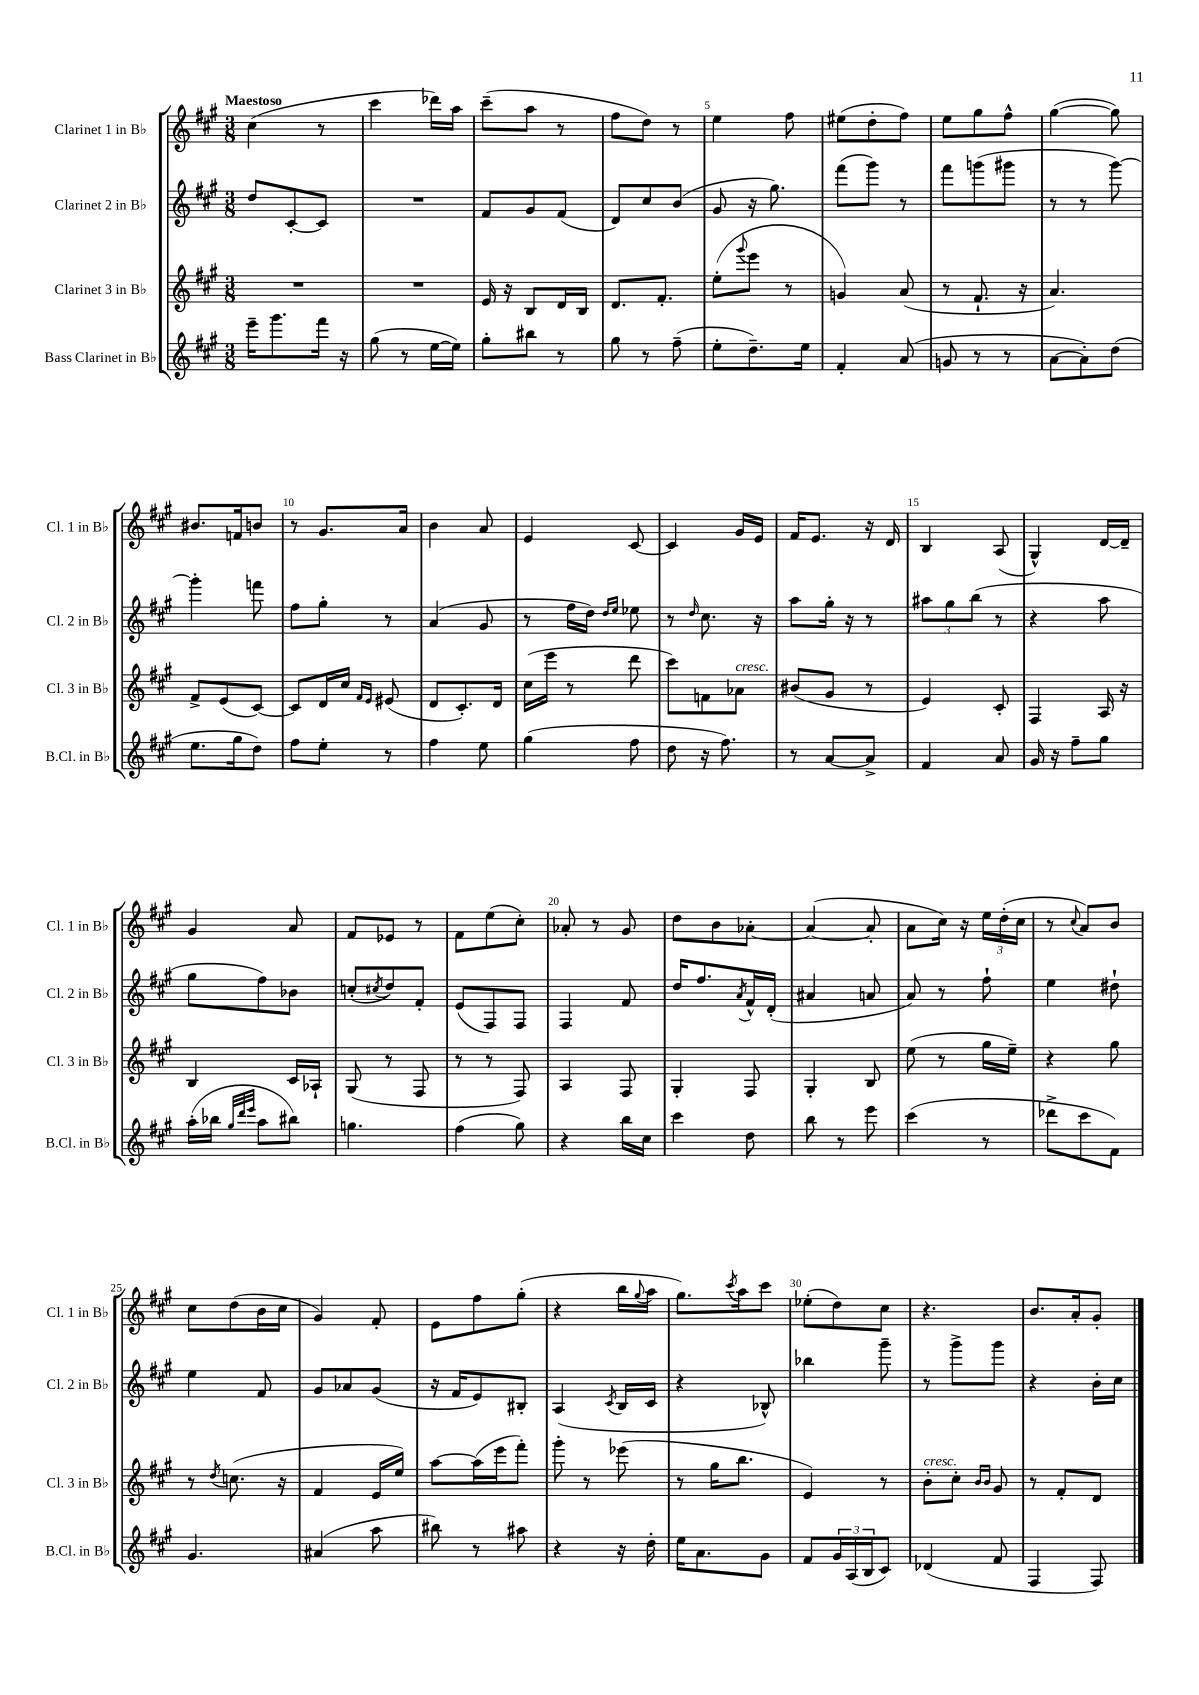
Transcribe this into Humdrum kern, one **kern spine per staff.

**kern	**kern	**kern	**kern
*staff4	*staff3	*staff2	*staff1
*clefG2	*clefG2	*clefG2	*clefG2
*k[f#c#g#]	*k[f#c#g#]	*k[f#c#g#]	*k[f#c#g#]
*M3/8	*M3/8	*M3/8	*M3/8
16eee~\LK	4.r	8dd/L	(4cc#\
8.ggg#\	.	.	.
.	.	[8c#'/	.
16fff#\Jk	.	8c#/]J	8r
16r	.	.	.
=	=	=	=
(8gg#\	4.r	4.r	4ccc#\
8r	.	.	.
[16ee\LL	.	.	16ddd-\LL)
16ee\]JJ)	.	.	16aa\JJ
=	=	=	=
8gg#'\L	16e/	8f#/L	(8ccc#~\L
.	16r	.	.
8bb#\J	8B/L	8g#/	8aa\J
8r	16d/L	(8f#/J	8r
.	16B/JJ	.	.
=	=	=	=
8gg#\	8.d/L	8d/L)	8ff#\L
8r	.	8cc#/	8dd\J)
.	8.f#'/J	.	.
(8ff#~\	.	(8b/J	8r
=	=	=	=
8ee'\L	(8ee'\L	8g#/	4ee\
.	8qqggg#/	.	.
8.dd~\)	8eee\J	16r	.
.	.	8.gg#\)	.
.	8r	.	8ff#\
16ee\Jk	.	.	.
=	=	=	=
4f#'/	4g/)	(8fff#\L	(8ee#\L
.	.	8ggg#\J)	8dd'\
(8a/	(8a/	8r	8ff#\J)
=	=	=	=
8g/	8r	8fff#\L	8ee\L
8r	8.f#`/	(8ggg\	8gg#\
8r	.	8ggg#\J	8ff#^^\J
.	16r	.	.
=	=	=	=
[8a\L	4.a/)	8r	([4gg#\
8a'\])	.	8r	.
(8dd\J	.	[8ggg#\)	8gg#\])
=	=	=	=
8.ee\L	8f#^/L	4ggg#'\]	8.b#/L
.	(8e/	.	.
16gg#\k	.	.	16f/k
8dd\J)	[8c#/J)	8fff\	8b/J
=	=	=	=
8ff#\L	8c#/]L	8ff#\L	8r
8ee'\J	16d/L	8gg#'\J	8.g#/L
.	16cc#/JJ	.	.
.	16qqf#/LL	.	.
.	16qqe/JJ	.	.
8r	(8e#/	8r	.
.	.	.	16a/Jk
=	=	=	=
4ff#\	8d/L	(4a/	4b\
.	8.c#'/)	.	.
8ee\	.	8g#/	8a/
.	16d/Jk	.	.
=	=	=	=
(4gg#\	(16cc#\LL	8r	4e/
.	16eee\JJ	.	.
.	8r	16ff#\LL	.
.	.	16dd\JJ)	.
.	.	16qqdd/LL	.
.	.	16qqee/JJ	.
8ff#\	8ddd\	8ee-\	[8c#/
=	=	=	=
8dd\	8ccc#\L)	8r	4c#/]
.	.	16qqdd/	.
16r	8f\	8.cc#\	.
8.ff#\)	.	.	.
.	8a-\J	.	16g#/LL
.	.	16r	16e/JJ
=	=	=	=
8r	(8b#/L	8aa\L	16f#/LK
.	.	.	8.e/J
[8a/L	8g#/J	16gg#'\Jk	.
.	.	16r	.
8a^/]J	8r	8r	16r
.	.	.	16d/
=	=	=	=
4f#/	4e/)	12aa#\L	4B/
.	.	12gg#\	.
.	.	(12bb\J	.
8a/	8c#'/	8r	(8A/
=	=	=	=
16g#/	4F#/	4r	4G#^^/)
16r	.	.	.
8ff#~\L	.	.	.
8gg#\J	16A/	8aa\	[16d/LL
.	16r	.	16d~/]JJ
=	=	=	=
(16aa'\LL	4B/	8gg#\L	4g#/
16bb-\JJ	.	.	.
32qqgg#/LLL	.	.	.
32qqddd/	.	.	.
32qqeee/JJJ	.	.	.
8aa\L	.	8ff#\)	.
8bb#\J)	16c#/LL	8b-\J	8a/
.	16A-`/JJ	.	.
=	=	=	=
4.gg\	(8G#/	(8cc'/L	8f#/L
.	.	8qcc#/	.
.	8r	8dd/)	8e-/J
.	8F#/	8f#'/J	8r
=	=	=	=
(4ff#\	8r	(8e/L	8f#\L
.	8r	8F#/)	(8ee\
8gg#\)	8F#/)	8F#/J	8cc#'\J)
=	=	=	=
4r	4A/	4F#/	8a-'/
.	.	.	8r
16bb\LL	8F#/	8f#/	8g#/
16cc#\JJ	.	.	.
=	=	=	=
4ccc#\	4G#'/	16dd/LK	8dd\L
.	.	8.ff#/	.
.	.	.	8b\
.	.	8qa/	.
8dd\	8F#/	16f#^^/L	[8a-'\J
.	.	(16d'/JJ	.
=	=	=	=
8bb\	4G#'/	4a#/	(4a-/_
8r	.	.	.
8eee\	8B/	8a/	8a-'/]
=	=	=	=
(4ccc#\	(8ee\	8a/)	8a\L
.	8r	8r	16cc#\Jk)
.	.	.	16r
8r	16gg#\LL	8ff#`\	24ee\LL
.	.	.	(24dd'\
.	16ee~\JJ)	.	.
.	.	.	24cc#\JJ
=	=	=	=
8ddd-^\L	4r	4ee\	8r
.	.	.	8qqcc#/
8ccc#\	.	.	8a/L)
8f#\J)	8gg#\	8dd#`\	8b/J
=	=	=	=
4.g#/	8r	4ee\	8cc#\L
.	8qdd/	.	.
.	(8.cc\	.	(8dd\
.	.	8f#/	16b\L
.	16r	.	16cc#\JJ
=	=	=	=
(4a#/	4f#/	8g#/L	4g#/)
.	.	8a-/	.
8aa\	16e/LL	(8g#/J	8f#'/
.	16ee/JJ)	.	.
=	=	=	=
8bb#\)	[8aa\L	16r	8e\L
.	.	16f#/LK	.
8r	(16aa\]L	8e/)	8ff#\
.	16eee\J	.	.
8aa#\	8fff#'\J)	8B#'/J	(8gg#'\J
=	=	=	=
4r	8ggg#'\	(4A/	4r
.	8r	.	.
.	.	8qc#/	.
16r	(8eee-\	16B/LL	16bb\LL
.	.	.	8qqgg#/
16dd'\	.	16c#/JJ	16aa\JJ
=	=	=	=
16ee\LK	8r	4r	8.gg#\L)
8.a\	.	.	.
.	16gg#\LK	.	.
.	.	.	8qccc#/
.	8.bb\J	.	16aa\k
8g#\J	.	8B-^^/)	8ccc#\J
=	=	=	=
8f#/L	4e/)	4bb-\	(8ee-'\L
24g#/L	.	.	8dd\)
(24A/	.	.	.
24B/J	.	.	.
8c#/J)	8r	8ggg#~\	8cc#\J
=	=	=	=
(4d-/	8b'\L	8r	4.r
.	8cc#'\J	8ggg#^\L	.
.	16qqb/LL	.	.
.	16qqb/JJ	.	.
8f#/	8g#/	8ggg#\J	.
=	=	=	=
4F#/	8r	4r	8.b/L
.	8f#'/L	.	.
.	.	.	16a'/k
8F#/)	8d/J	16b'\LL	8g#'/J
.	.	16cc#\JJ	.
==	==	==	==
*-	*-	*-	*-
